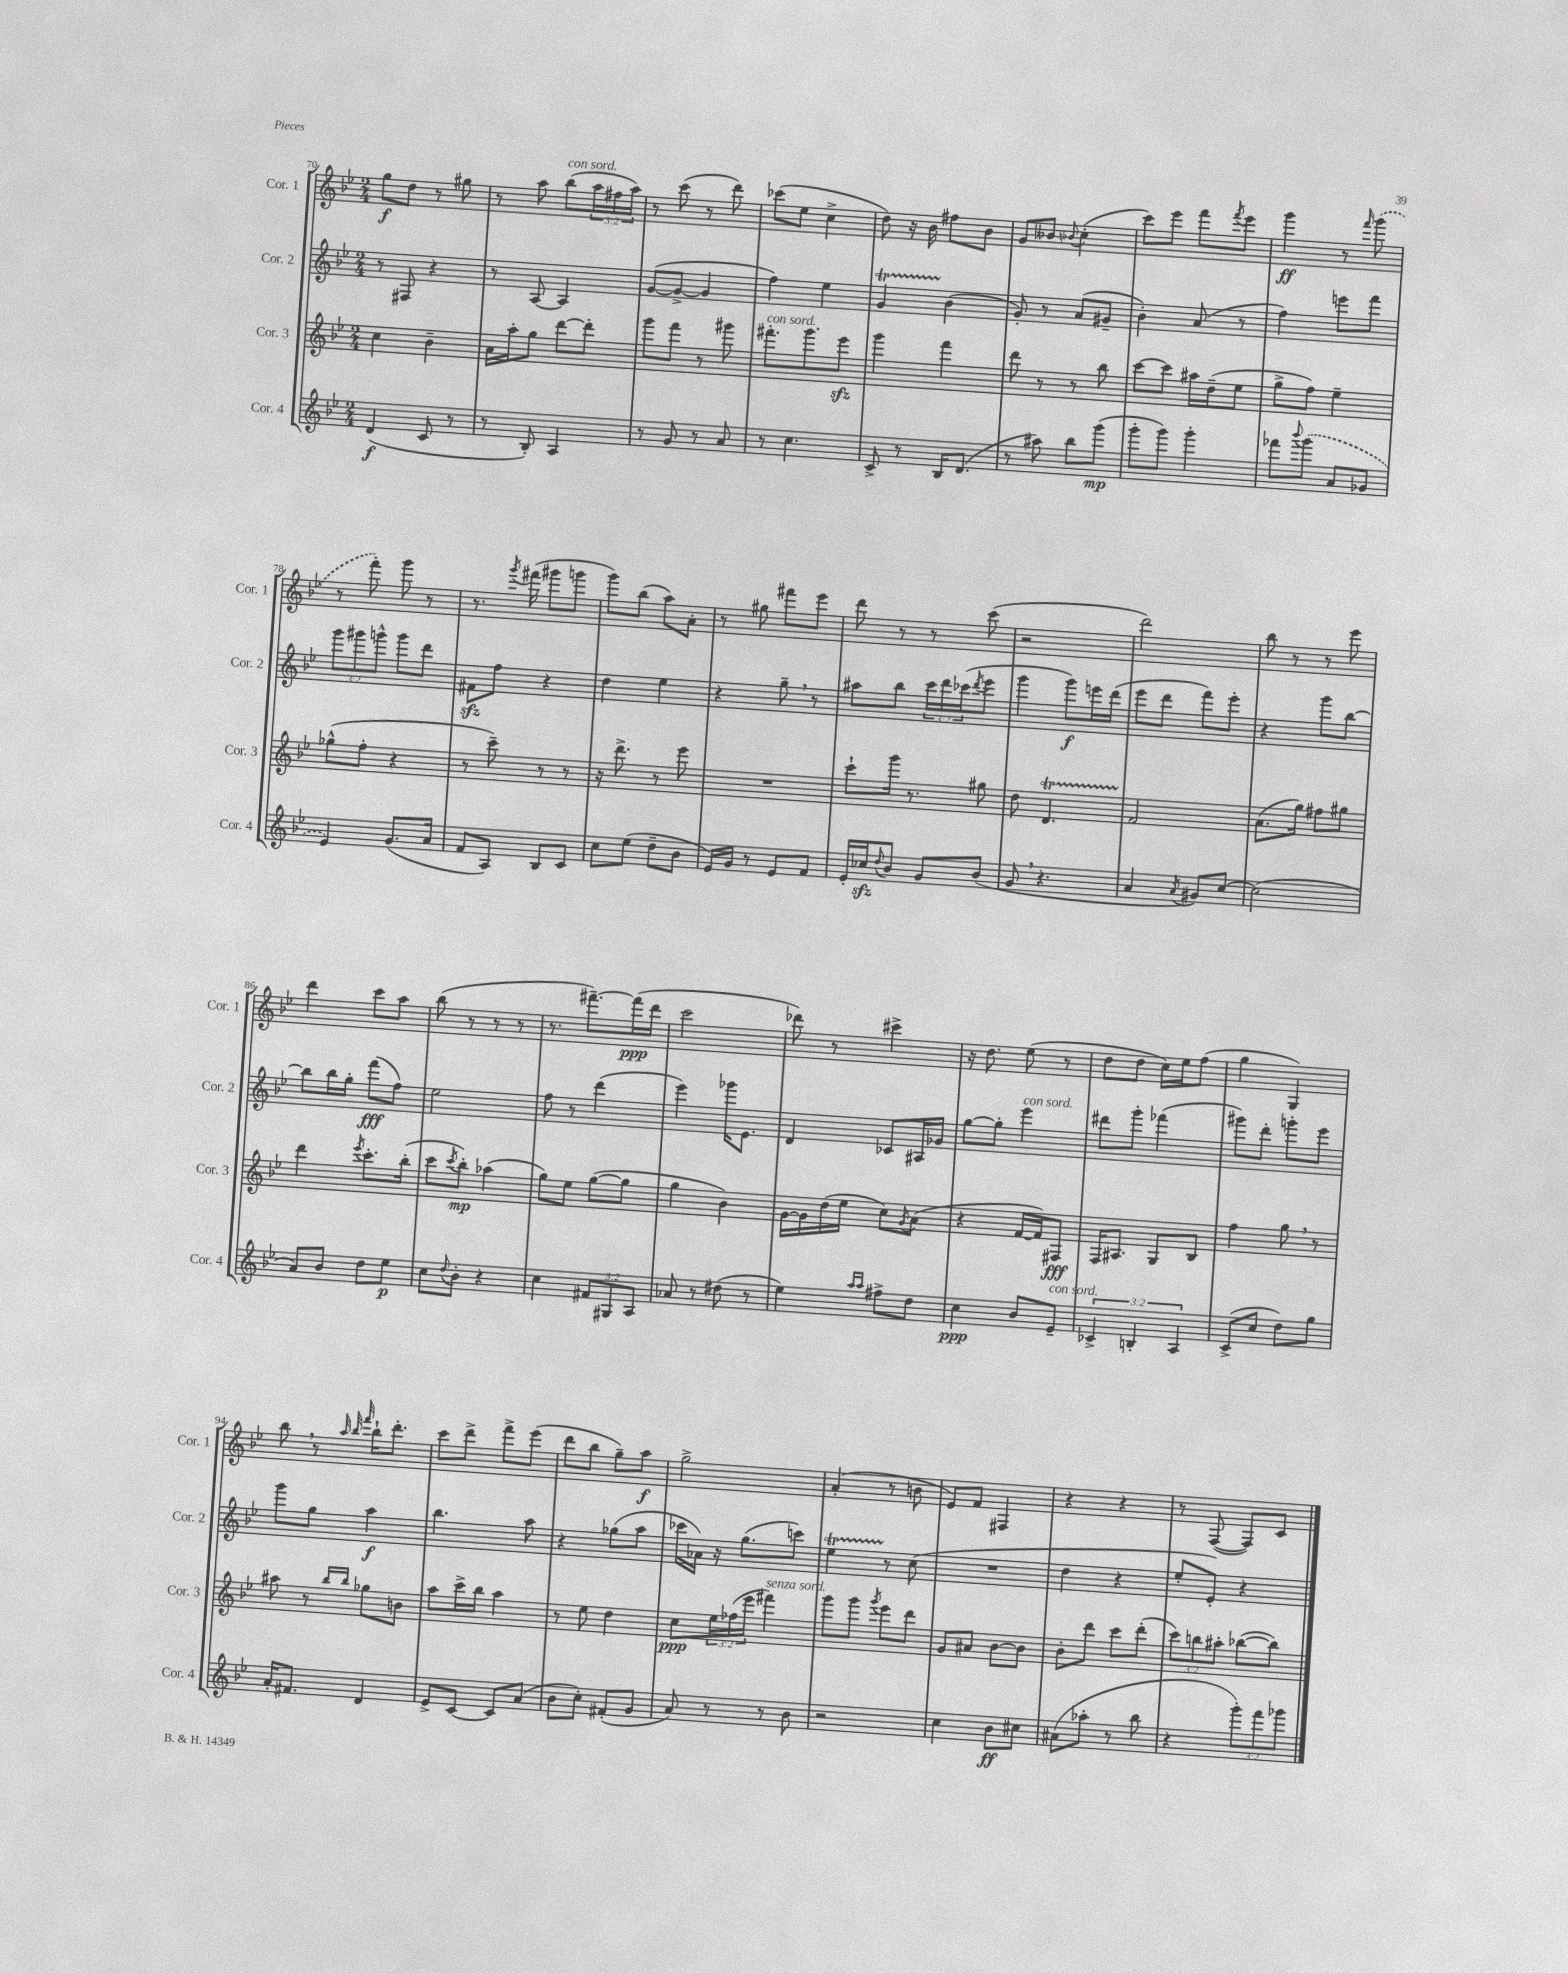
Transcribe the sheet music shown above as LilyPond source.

<<
\new StaffGroup <<
\new Staff = "s0" \with { instrumentName = "Cor. 1" shortInstrumentName = "Cor. 1" } {
    \clef treble \key bes \major \numericTimeSignature \time 2/4 \override Staff.TupletNumber.text = #tuplet-number::calc-fraction-text
    g''8\f d''8 r8 gis''8 |
    r8 a''8 bes''8^\markup { \italic "con sord." }( \tuplet 3/2 { a''16 fis''16 a''16) } |
    r8 c'''8( r8 d'''8) |
    ces'''8( ees''8 c''4-> |
    d''8) r16 bes'16 fis''8 bes'8 |
    g'8 beses'8 \appoggiatura { bes'8 } c''4-.( |
    c'''8) ees'''8 f'''8 \acciaccatura { f'''8 } ees'''8 |
    g'''4\ff r8 \grace { f'''16 } \once \slurDashed g'''8( |
    r8 f'''8-.) g'''8 r8 |
    r8. \acciaccatura { g'''8 } fis'''16( gis'''8 g'''8 |
    g'''8) bes''8( a''8) a'8-. |
    r8 gis''8 fis'''8 ees'''8 |
    d'''8 r8 r8 c'''8( |
    r2 |
    d'''2) |
    bes''8 r8 r8 ees'''8 |
    d'''4 c'''8 a''8 |
    bes''8( r8 r8 r8 |
    r8. fis'''8.~--) fis'''16\ppp( d'''16 |
    c'''2 |
    des'''8) r8 cis'''4-> |
    r16 d''8. ees''8( r8 |
    d''8 d''8 c''16) ees''16 f''8( |
    g''4 g4) |
    bes''8 \breathe r8 \grace { a''32 bes''32 f'''32 } bes''16-! d'''8.-. |
    c'''8 d'''8-> f'''8-> ees'''8( |
    d'''8 bes''8 g''8--) a''8\f |
    g''2-> |
    a'4-.( r8 b'8 |
    ees'8) f'8 fis4 |
    r4 r4 |
    r8 f8~( f8) c'8 \bar "|." |
}
\new Staff = "s1" \with { instrumentName = "Cor. 2" shortInstrumentName = "Cor. 2" } {
    \clef treble \key bes \major \numericTimeSignature \time 2/4 \override Staff.TupletNumber.text = #tuplet-number::calc-fraction-text
    r8 fis8 r4 |
    r8 a8~ a4 |
    g'8~( g'8~-> g'4 |
    f''4) ees''4 |
    g'4\startTrillSpan bes'4\stopTrillSpan( |
    g'8-.) r8 a'8( gis'8-- |
    bes'4-.) a'8( r8 |
    f''4) e'''8 f'''8 |
    \tuplet 3/2 { g'''8 gis'''8 g'''8-^ } g'''8 d'''8 |
    fis'8\sfz f''8 r4 |
    d''4 ees''4 |
    r4 g''8-- \breathe r8 |
    ais''8 bes''8 \tuplet 3/2 { c'''16 d'''16 ces'''16( } \acciaccatura { d'''8 } ees'''8 |
    g'''4 g'''8\f) e'''16 d'''16( |
    ees'''8 d'''8 f'''8) ees'''8-. |
    r4 g'''8 bes''8~ |
    bes''8 bes''16 g''16-. f'''8\fff( f''8) |
    ees''2 |
    f''8 r8 d'''4( |
    ees'''4) ges'''16 ees'8. |
    d'4 ces'8 ais16 ges'16 |
    g''8~ g''8-. ees'''4^\markup { \italic "con sord." } |
    dis'''8 g'''8-. fes'''4( |
    gis'''8) d'''8-. g'''8-. ees'''8 |
    g'''8 g''8 a''4\f |
    bes''4. a''8 |
    r4 ges''8( a''8 |
    ces'''16 aes'16) r16 g''8.( c'''8) |
    ees''4\startTrillSpan r8\stopTrillSpan c''8( |
    R2 |
    d''4 r4 |
    ees''8-. ees'8-.) r4 \bar "|." |
}
\new Staff = "s2" \with { instrumentName = "Cor. 3" shortInstrumentName = "Cor. 3" } {
    \clef treble \key bes \major \numericTimeSignature \time 2/4 \override Staff.TupletNumber.text = #tuplet-number::calc-fraction-text
    c''4 bes'4-- |
    a'16 a''16-. g''8 d'''8~ d'''8-. |
    g'''8 f'''8 r8 gis'''8 |
    fis'''8.-.^\markup { \italic "con sord." } g'''8. ees'''8\sfz |
    g'''4 f'''4 |
    d'''8 r8 r8 bes''8 |
    c'''8~ c'''8 ais''16 d''16--( ees''8 |
    g''8-> f''8) ees''4-- |
    ges''8-^( f''8-. r4 |
    r8 c'''8--) r8 r8 |
    r16 d'''8.-> r8 ees'''8 |
    R2 |
    c'''8-! g'''16 r8. gis''8 |
    d''8 d'4.\startTrillSpan |
    f'2\stopTrillSpan |
    a'8.( g''16) fis''8 gis''8 |
    d'''4 \acciaccatura { ees'''8 } c'''8.-. bes''16-.( |
    c'''8 \acciaccatura { c'''8 } bes''8-.\mp) aes''4( |
    g''8) ees''8 g''8~( g''8 |
    g''4 bes'4) |
    g'16~ g'16 d''16( ees''16 c''8) \acciaccatura { g'8 } a'8( |
    r4 f'16~ f'16) fis8\fff |
    f16 ais8. g8 bes8 |
    f''4 g''8 \breathe r8 |
    ais''8 r8 \grace { bes''16 bes''16 } ges''8 b'8 |
    a''8 c'''16-> bes''16 a''4 |
    r8 ees''8 d''4 |
    c''8\ppp \tuplet 3/2 { ees''16 fes''16( ees'''16 } fis'''4^\markup { \italic "senza sord." }) |
    g'''8 g'''8 \acciaccatura { g'''8 } ees'''8 d'''8 |
    g'8 ais'8 bes'8~ bes'8 |
    bes'8-. d'''8 c'''8 d'''8-.( |
    \tuplet 3/2 { c'''8) b''8 ais''8-. } bes''8~( bes''8) \bar "|." |
}
\new Staff = "s3" \with { instrumentName = "Cor. 4" shortInstrumentName = "Cor. 4" } {
    \clef treble \key bes \major \numericTimeSignature \time 2/4 \override Staff.TupletNumber.text = #tuplet-number::calc-fraction-text
    d'4\f( c'8 r8 |
    r8 bes8-.) a4 |
    r8 g'8 r8 a'8 |
    r8 c''4. |
    c'8-> r8 bes16 d'8.( |
    r8 ais''8) bes''8 g'''8\mp( |
    g'''8-. g'''8) g'''4-. |
    fes'''8 \appoggiatura { bes'''8 } \once \slurDashed g'''8( a'8 ges'8 |
    ees'4) g'8.( a'16 |
    f'8 a8) bes8 c'8 |
    c''8 ees''8( d''8-- bes'8 |
    ees'16) g'16 r8 ees'8 f'8 |
    ees'16-. ces''16\sfz \appoggiatura { d''8 } bes'8 g'8 bes'8( |
    g'8 \breathe r4. |
    a'4 \acciaccatura { a'8 } gis'8) c''8~ |
    c''2( |
    a'8) bes'8 d''8 ees''8\p |
    c''8 \appoggiatura { d''8 } bes'8-. r4 |
    c''4 \tuplet 3/2 { fis'8 gis8 a8 } |
    aes'8 r8 dis''8( r8 |
    ees''4) \grace { a''16 a''16 } fis''8-> d''8 |
    c''4\ppp bes'8 ees'8--^\markup { \italic "con sord." } |
    \tuplet 3/2 { ces'4-> b4-. a4 } |
    c'8->( c''8 d''8) g''8 |
    a'16-. fis'8. d'4 |
    ees'8-> c'8~ c'8 a'8( |
    bes'8 c''8-.) fis'8-.( g'8 |
    a'8) r8 r8 bes'8 |
    r2 |
    c''4 bes'8\ff cis''8 |
    ais'8( aes''8-. r8 bes''8 |
    r4 \tuplet 3/2 { g'''8-.) f'''8 ges'''8 } \bar "|." |
}
>>
>>
\layout { \context { \Score currentBarNumber = #70 } }
